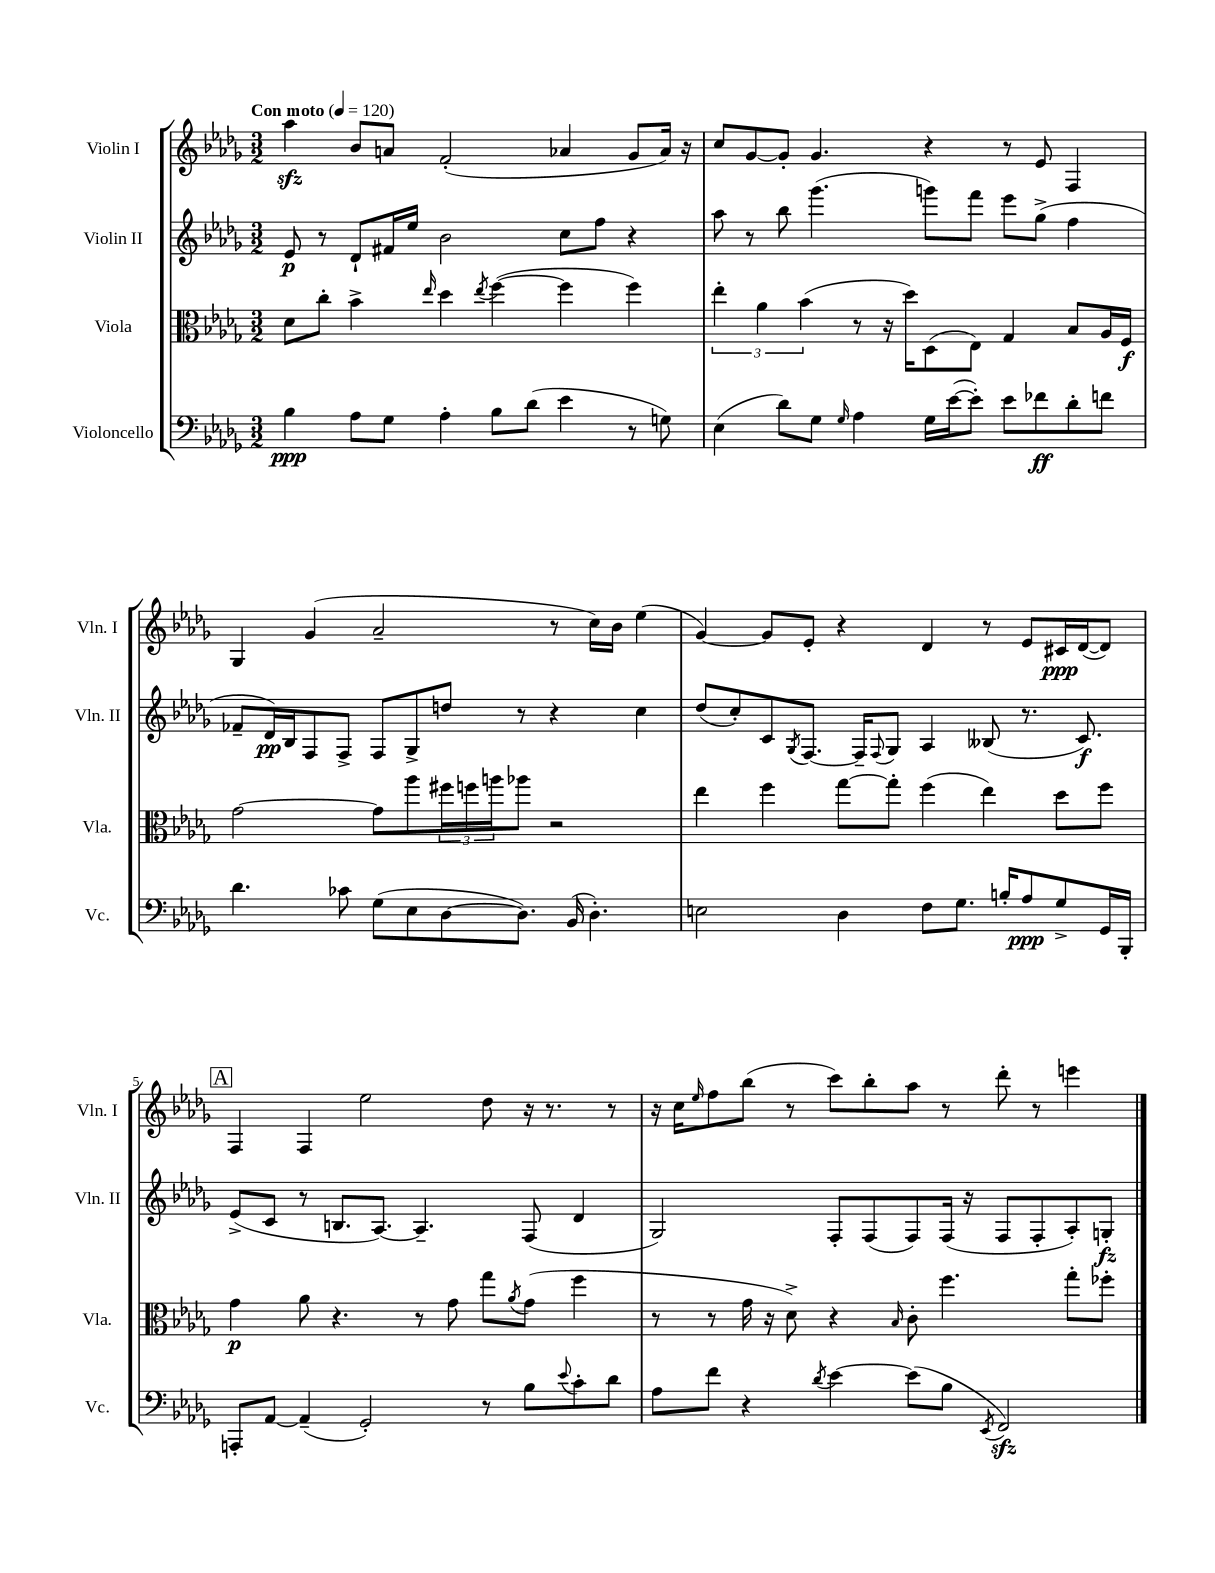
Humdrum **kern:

**kern	**kern	**kern	**kern
*staff4	*staff3	*staff2	*staff1
*clefF4	*clefC3	*clefG2	*clefG2
*k[b-e-a-d-g-]	*k[b-e-a-d-g-]	*k[b-e-a-d-g-]	*k[b-e-a-d-g-]
*M3/2	*M3/2	*M3/2	*M3/2
*MM120	*MM120	*MM120	*MM120
4B-	8d-	8e-	4aa-
.	8cc'	8r	.
8A-	4b-^	8d-`	8b-
8G-	.	16f#	8a
.	.	16ee-	.
.	16qqee-	.	.
4A-'	4dd-	2b-	(2f'
.	8qee-	.	.
8B-	([4ff	.	.
(8d-	.	.	.
4e-	4ff]	8cc	4a-
.	.	8ff	.
8r	4ff)	4r	8g-
8G)	.	.	16a-)
.	.	.	16r
=	=	=	=
(4E-	6ee-'	8aa-	8cc
.	.	8r	[8g-
.	6a-	.	.
8d-)	.	8bb-	8g-']
.	(6b-	.	.
8G-	.	(4.ggg-	4.g-
16qqG-	.	.	.
4A-	8r	.	.
.	16r	.	.
.	16dd-)	.	.
16G-	(8D-	8ggg)	4r
([16e-	.	.	.
8e-'])	8E-)	8fff	.
8e-	4G-	8eee-	8r
8f-	.	(8gg-^	8e-
8d-'	8B-	4ff	4F
8f	16A-	.	.
.	16F	.	.
=	=	=	=
4.d-	[2g-	8f-~	4G-
.	.	16d-)	.
.	.	16B-	.
.	.	8F	(4g-
8c-	.	8F^	.
(8G-	8g-]	8F	2a-~
8E-	8aa-	8G-^	.
[8D-	24ff#	8dd	.
.	24ff	.	.
.	24aa	.	.
8.D-])	8aa-	8r	.
.	2r	4r	8r
(16BB-	.	.	.
4.D-')	.	.	16cc)
.	.	.	16b-
.	.	4cc	(4ee-
=	=	=	=
2E	4ee-	(8dd-	[4g-)
.	.	8cc')	.
.	4ff	8c	8g-]
.	.	8qG-	.
.	.	[8.F	8e-'
4D-	[8gg-	.	4r
.	.	16F~]	.
.	.	8qqF	.
.	8gg-']	8G-	.
8F	(4ff	4A-	4d-
8.G-	.	.	.
.	4ee-)	(8B--	8r
16B'	.	.	.
8A-	.	8.r	8e-
8G-^	8dd-	.	16c#
.	.	8.c)	([16d-
16GG-	8ff	.	8d-])
16BBB-'	.	.	.
=	=	=	=
8AAA'	4g-	(8e-^	4F
[8AA-	.	8c	.
(4AA-~]	8a-	8r	4F
.	4.r	8.B	.
2GG-')	.	.	2ee-
.	.	[8.A-)	.
.	8r	4.A-~]	.
.	8g-	.	.
8r	8gg-	.	8dd-
.	8qa-	.	.
8B-	(8g-	(8F	16r
.	.	.	8.r
8qqe-	.	.	.
8c'	4ff	4d-	.
8d-	.	.	8r
=	=	=	=
8A-	8r	2G-)	16r
.	.	.	16cc
.	.	.	16qqee-
8f	8r	.	8ff
4r	16g-	.	(8bb-
.	16r	.	.
.	8d-^)	.	8r
8qd-	.	.	.
[4e-	4r	8F'	8ccc)
.	.	(8F	8bb-'
.	16qqB-	.	.
(8e-]	8c'	8F)	8aa-
8B-	4.ff	(16F	8r
.	.	16r	.
8qEE-	.	.	.
2FF)	.	8F	8ddd-'
.	.	8F'	8r
.	8gg-'	8A-')	4eee
.	8ff-'	8G'	.
==	==	==	==
*-	*-	*-	*-
